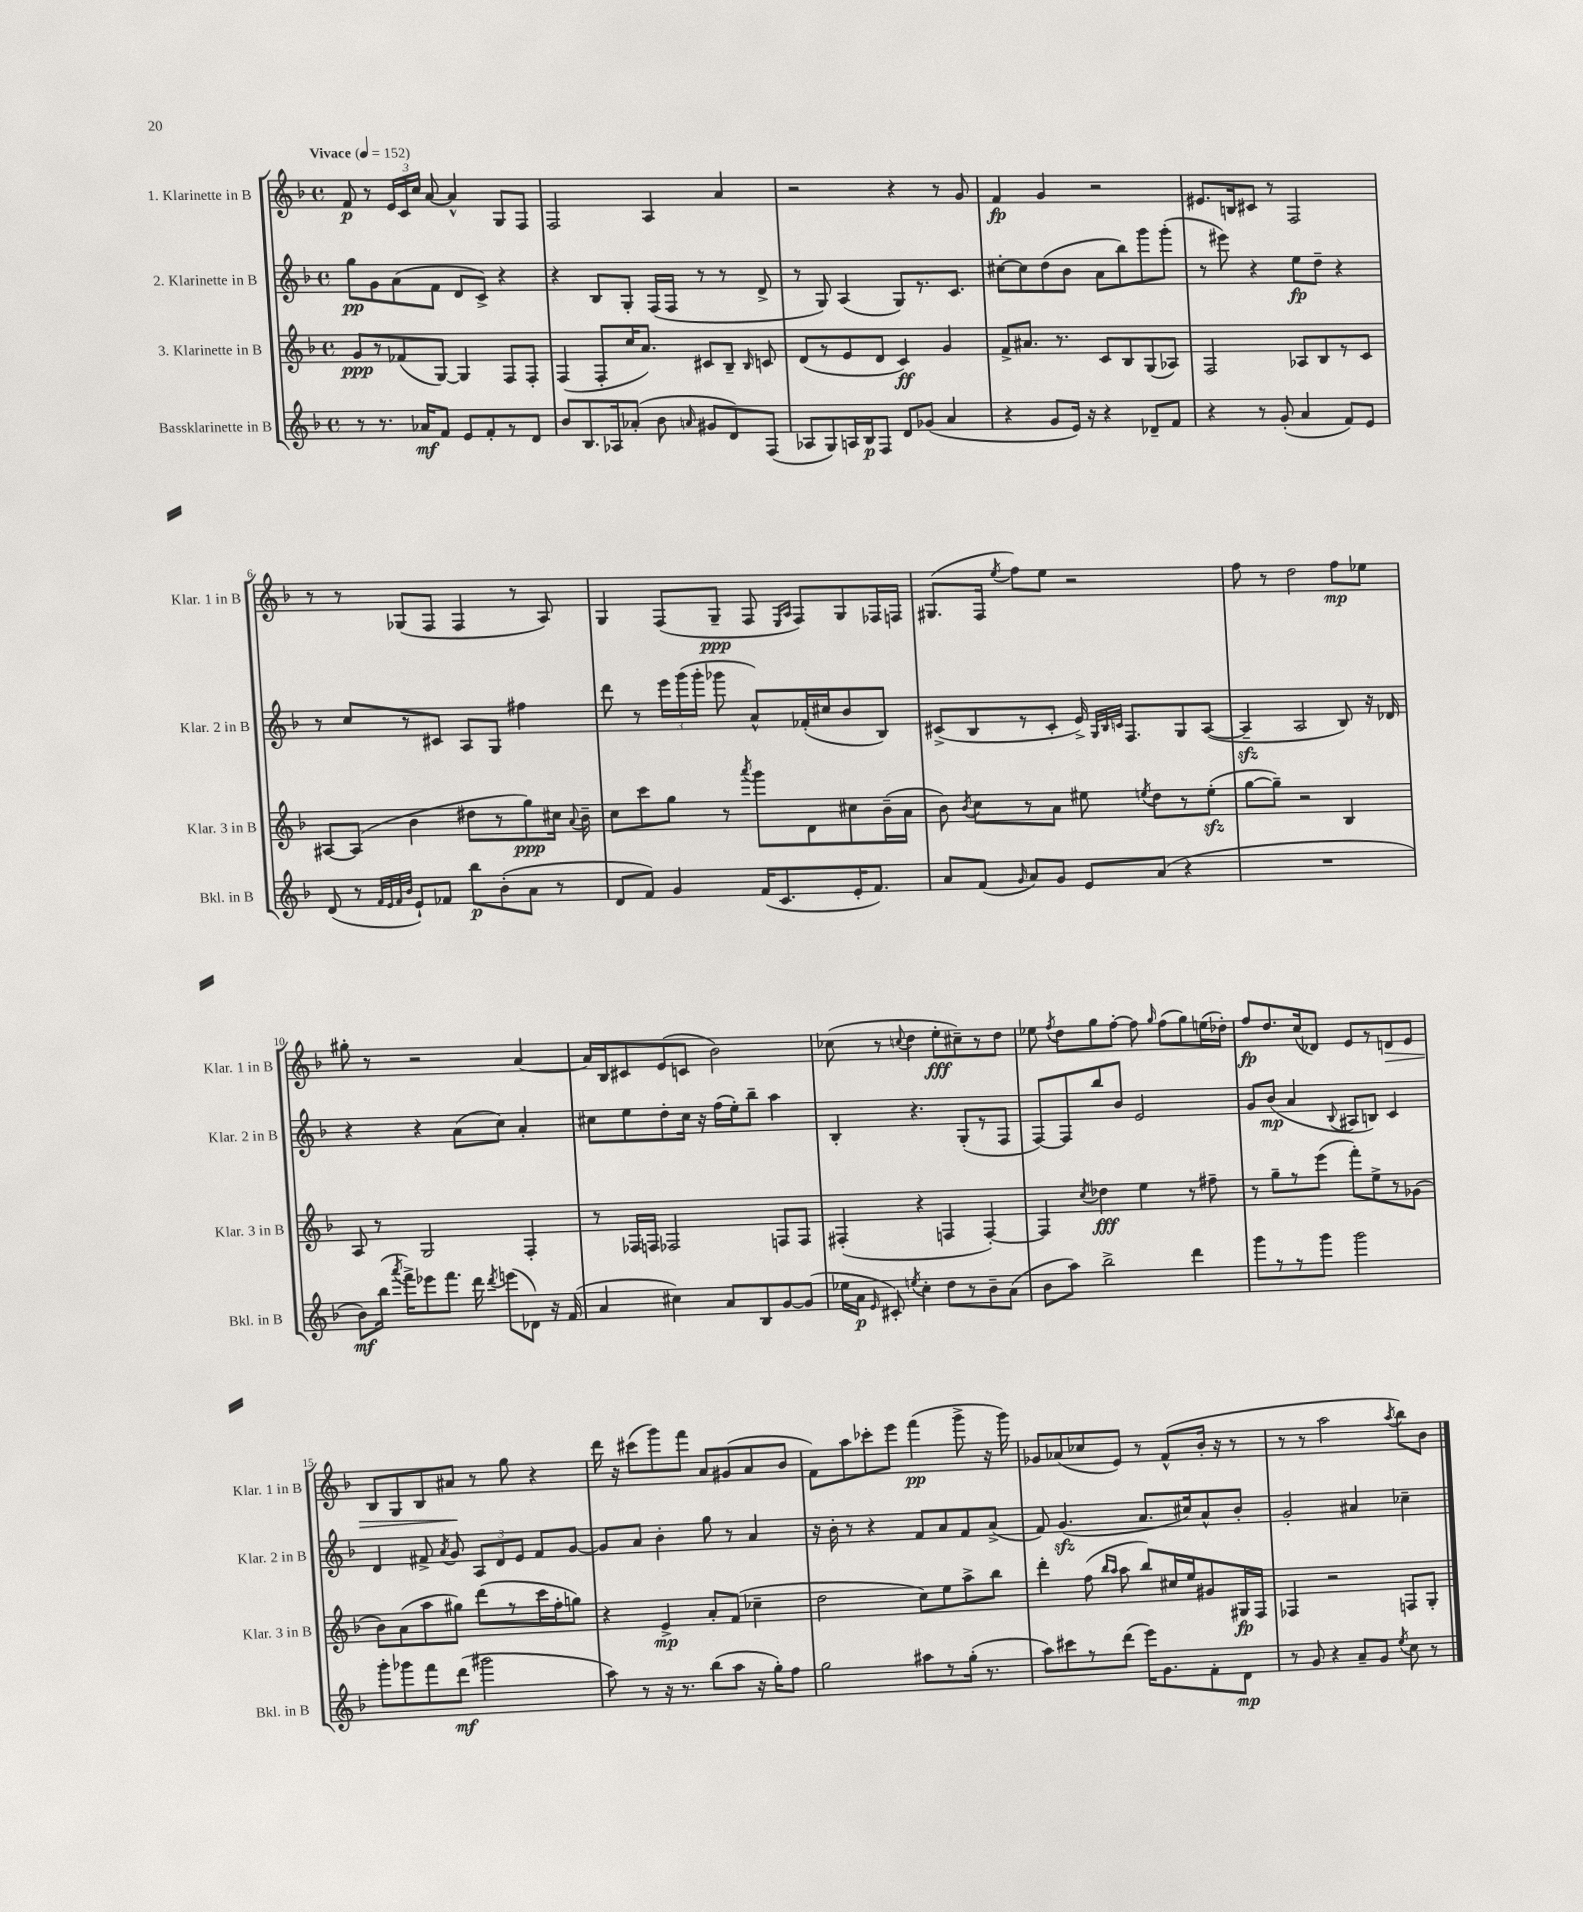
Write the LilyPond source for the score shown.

<<
\new StaffGroup <<
\new Staff = "s0" \with { instrumentName = "1. Klarinette in B" shortInstrumentName = "Klar. 1 in B" } {
    \clef treble \key f \major \defaultTimeSignature \time 4/4 \tempo "Vivace" 4 = 152
    \autoBeamOff f'8\p r8 \tuplet 3/2 { e'16[ c'16 c''16] } a'8~ a'4-^ g8[ f8] |
    f2 a4 a'4 |
    r2 r4 r8 g'8 |
    f'4\fp g'4 r2 |
    eis'8.[ b16 cis'8] r8 f2 |
    r8 r8 ges8[( f8] f4 r8 a8) |
    g4 f8[( g8]--\ppp f8 \grace { e16[ a16] } f8[) g8 fes16 f16] |
    gis8.[( f16] \acciaccatura { e''8 } f''8[) e''8] r2 |
    f''8 r8 d''2 f''8[\mp ees''8] |
    gis''8-. r8 r2 a'4~ |
    a'16[ bes16 cis'8 e'8( c'8] bes'2) |
    ces''8( r8 \appoggiatura { c''8 } d''4 e''8[-.\fff cis''8--) r8 d''8] |
    ees''8 \acciaccatura { f''8 } d''8[ g''8 f''8]~-. f''8 \grace { g''16 } f''8[( g''8) e''16( des''16]-.) |
    f''8[\fp d''8. c''16( des'8]) e'8[ r8 d'8\> e'8] |
    bes8[ g8 bes8 ais'8]\! r8 g''8 r4 |
    d'''16 r16 cis'''8[( g'''8) f'''8] a'8[ gis'8( a'8 bes'8] |
    f'8[) a''8 ces'''8-. e'''8] f'''4\pp( g'''8-> r16 g'''16) |
    ges'8[ aes'8( ces''8 e'8]) r8 f'8[-^( bes'16]-. r16 r8 |
    r8 r8 a''2 \acciaccatura { a''8 } bes''8[) bes'8] \bar "|." |
}
\new Staff = "s1" \with { instrumentName = "2. Klarinette in B" shortInstrumentName = "Klar. 2 in B" } {
    \clef treble \key f \major \defaultTimeSignature \time 4/4
    \autoBeamOff g''8[\pp g'8 a'8( f'8] d'8[ c'8]->) r4 |
    r4 bes8[ g8]-. f16[( f16] r8 r8 d'8-> |
    r8 g8) a4( g8[) r8. c'8.] |
    cis''8[~-. cis''8 d''8( bes'8] a'8[ bes''8) g'''8 g'''8]-.( |
    r8 eis'''8) r4 e''8[\fp d''8]-- r4 |
    r8 c''8[ r8 cis'8] a8[ g8] fis''4 |
    d'''8 r8 \tuplet 3/2 { e'''16[ g'''16( g'''16]-. } ges'''8 a'8[-^) fes'16-.( cis''16 bes'8 bes8]) |
    cis'8[->( bes8 r8 cis'8]-. e'16->) \grace { g32[ bes32 c'32] } f8.[ g8 a8]~( |
    a4--\sfz a2 bes8) r16 des'16 |
    r4 r4 a'8[( c''8]) a'4-. |
    cis''8[ e''8 d''8-. cis''16] r16 f''16[( e''16-.) bes''8]-- a''4 |
    bes4-. r4. g8[-.( r8 f8] |
    f8[~) f8 bes''8 bes'8] e'2 |
    g'8[ bes'8]\mp( a'4 \appoggiatura { bes8 } ais8[ b8]) c'4 |
    d'4 fis'8-> \acciaccatura { a'8 } g'8 \tuplet 3/2 { a8[ d'8 e'8] } fis'8[ g'8]~ |
    g'8[ a'8] bes'4-. g''8 r8 a'4 |
    r16 bes'16-. r8 r4 f'8[ a'8 f'8 a'8]->( |
    f'8) g'4.\sfz( a'8.[ cis''16) a'8-^ bes'8]-. |
    g'2-. ais'4 ces''4-- \bar "|." |
}
\new Staff = "s2" \with { instrumentName = "3. Klarinette in B" shortInstrumentName = "Klar. 3 in B" } {
    \clef treble \key f \major \defaultTimeSignature \time 4/4
    \autoBeamOff g'8[\ppp r8 fes'8( g8]~) g4 f8[ f8]-. |
    f4( f8[-. c''16 a'8.]) cis'8[ bes8]-- \grace { bes16 } c'8 |
    d'8[( r8 e'8 d'8] c'4\ff) g'4 |
    f'8[-> ais'8.] r8. c'8[ bes8 g8( aes8]) |
    f2 aes8[ bes8 r8 c'8] |
    ais8[~ ais8]( bes'4 dis''8[ r8 g''8\ppp) cis''16] \appoggiatura { a'8 } bes'16-- |
    c''8[ c'''8 g''8] r8 \acciaccatura { a'''8 } g'''8[ d'8 cis''8 bes'16--( a'16] |
    bes'8) \acciaccatura { bes'8 } c''8[ r8 a'8] eis''8 \acciaccatura { e''8 } d''8[ r8 e''8]-.\sfz( |
    g''8[~ g''8]--) r2 bes4 |
    a8 r8 g2 f4-. |
    r8 fes16[ f16] fes2 f8[ f8] |
    fis4-.( r4 f4 f4~-.) |
    f4 \acciaccatura { c''8 } des''4\fff e''4 r8 fis''8-- |
    r8 g''8[-- r8 e'''8]( f'''8[-.) e''8-> r8 ges'8]( |
    bes'8[) a'8( a''8 gis''8]) d'''8[( r8 c'''16 f''16-. g''8]) |
    r4 e'4->\mp a'8[-. f'8]( ces''4-- |
    d''2 c''8[) e''8 a''8-> bes''8] |
    d'''4-. f''8( \grace { bes''16[ a''16] } a''8 bes''8[) cis''16 e''16 gis'8 gis16\fp f16] |
    fes4 r2 f8[ g8]-. \bar "|." |
}
\new Staff = "s3" \with { instrumentName = "Bassklarinette in B" shortInstrumentName = "Bkl. in B" } {
    \clef treble \key f \major \defaultTimeSignature \time 4/4
    \autoBeamOff r8 r8. aes'16[\mf f'8] e'8[ f'8-. r8 d'8] |
    bes'8[ bes8. aes16 aes'8]-.( bes'8 \grace { a'16 } gis'8[ d'8) f8]( |
    aes8[ g8) a16 bes16\p f8] d'8[ ges'8]( a'4 |
    r4 g'8[ e'16]) r16 r4 des'8[-- f'8] |
    r4 r8 g'8-.( a'4 f'8[) e'8] |
    d'8( r8 \grace { f'32[ e'32 f'32 bes'32] } e'8[-!) fes'8] bes''8[\p bes'8-.( a'8] r8 |
    d'8[ f'8]) g'4 f'16[( c'8. e'16-. f'8.]) |
    a'8[ f'8]( \grace { g'16 } a'8[) g'8] e'8[ a'8]( r4 |
    R1 |
    bes'8[\mf) bes''16]( \acciaccatura { a'''8 } f'''16[->) ees'''8 f'''8.] d'''16 \acciaccatura { d'''8 } e'''8[( des'8]) r16 f'16( |
    a'4 cis''4) a'8[ bes8 g'8~ g'8]( |
    ees''16[ a'16]\p \grace { e'16 } cis'8-.) \acciaccatura { e''8 } c''4-. d''8[ r8 bes'8-- a'8]( |
    bes'8[ a''8]) bes''2-> d'''4 |
    g'''8[ r8 r8 g'''8] g'''2 |
    g'''8[-. ges'''8 f'''8 d'''8]\mf( gis'''2 |
    a''8) r8 r16 r8. bes''8[( a''8] r16 g''16[-.) f''8] |
    g''2 ais''8[ r8 g''16]-.( r8. |
    a''8[) cis'''8 r8 d'''8]( e'''16[) g'8. f'8-. d'8]\mp |
    r8 g'8 r4 a'8[-- g'8] \acciaccatura { e''8 } c''8 r8 \bar "|." |
}
>>
>>
